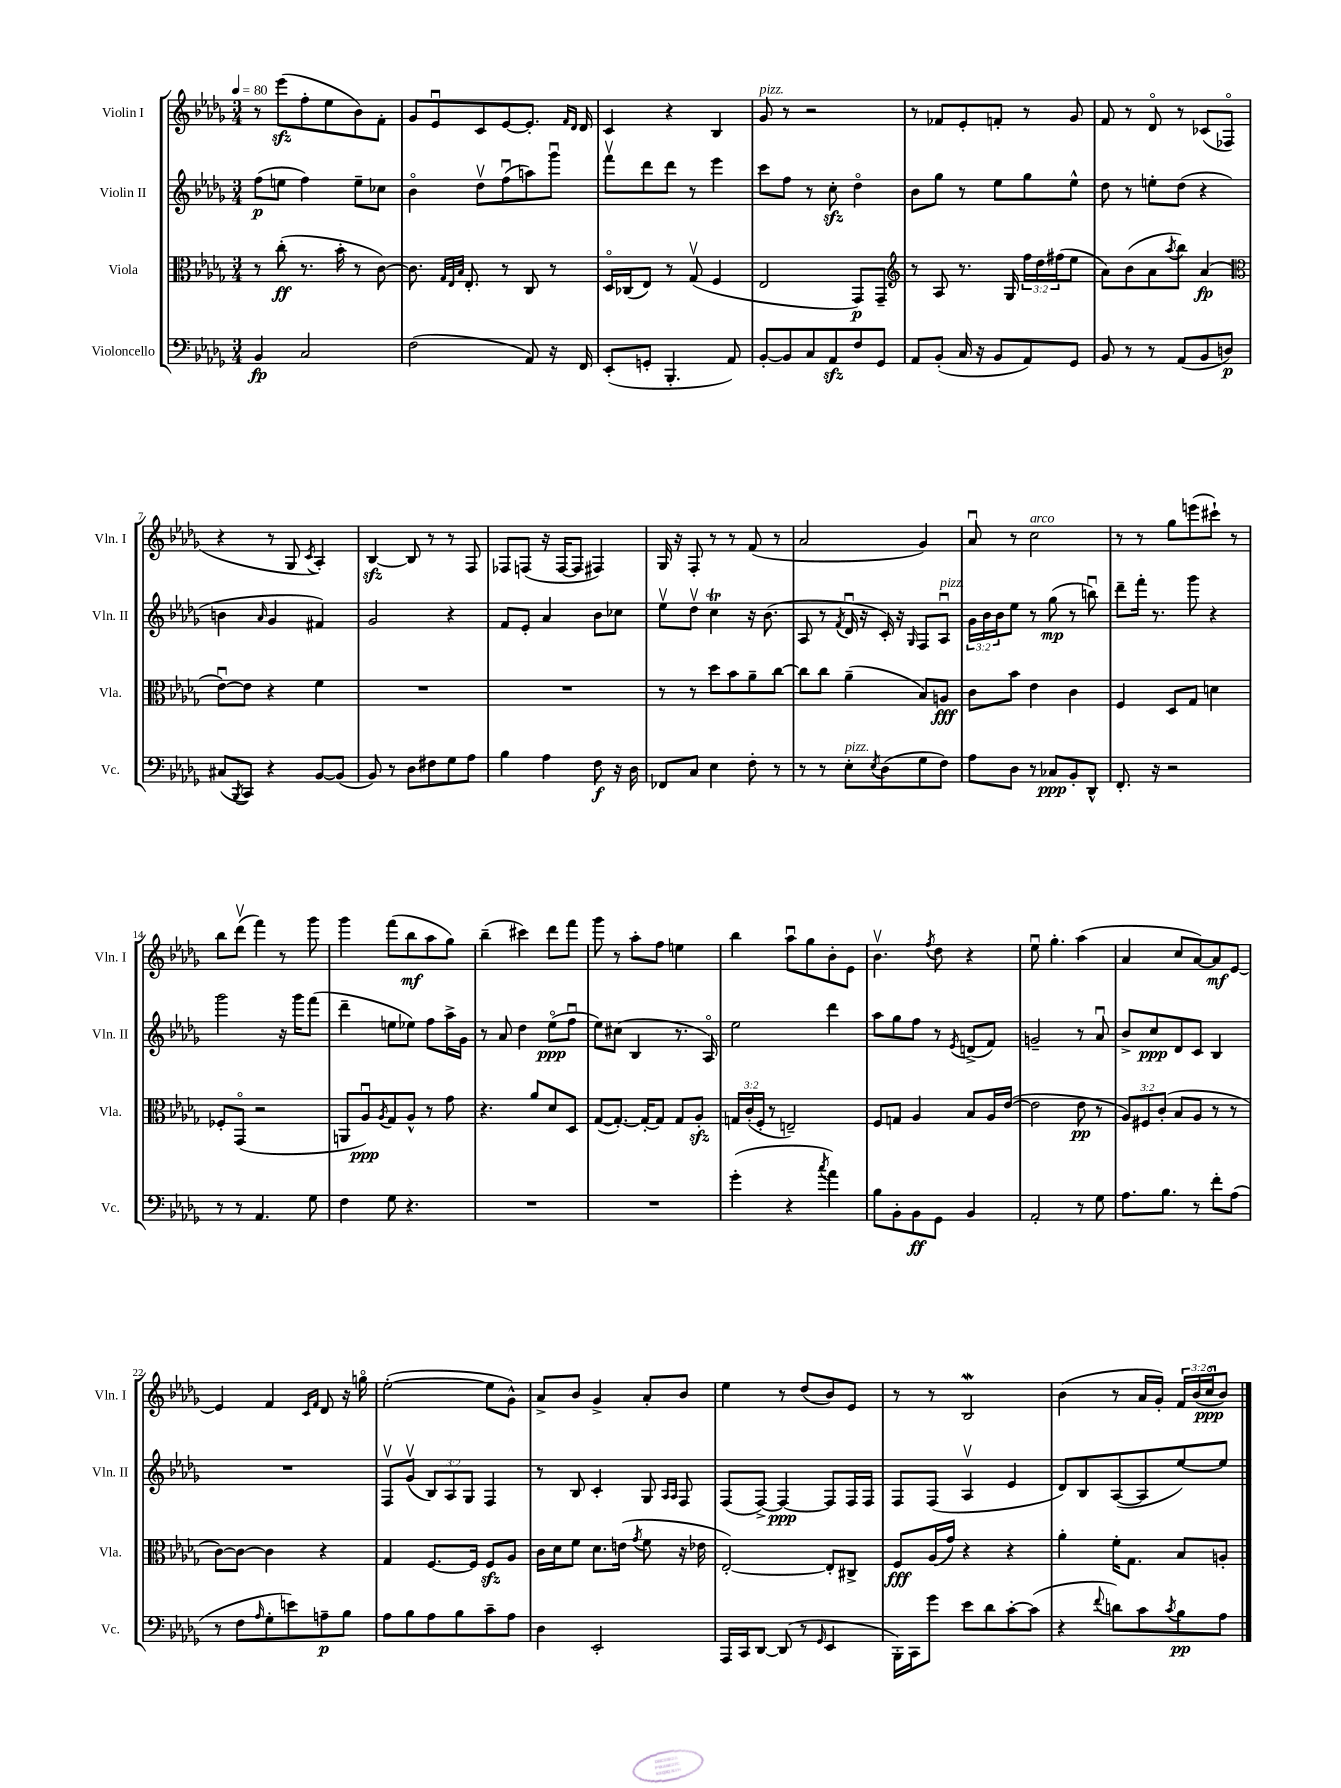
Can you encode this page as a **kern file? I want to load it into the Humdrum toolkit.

**kern	**kern	**kern	**kern
*staff4	*staff3	*staff2	*staff1
*clefF4	*clefC3	*clefG2	*clefG2
*k[b-e-a-d-g-]	*k[b-e-a-d-g-]	*k[b-e-a-d-g-]	*k[b-e-a-d-g-]
*M3/4	*M3/4	*M3/4	*M3/4
*MM80	*MM80	*MM80	*MM80
4BB-	8r	(8ff	8r
.	(8cc'	8ee	(8eee-
2C	8.r	4ff)	8ff'
.	.	.	8ee-
.	16b-'	.	.
.	8r	8ee~	8b-)
.	[8c)	8cc-	8f'
=	=	=	=
(2F	8.c]	4b-o	8g-
.	.	.	8e-u
.	32qqG-	.	.
.	32qqE-	.	.
.	32qqB-	.	.
.	8.E-'	.	.
.	.	8dd-v	8c
.	8r	(8ffu	[8e-
8AA-)	8C	8aa)	8.e-']
16r	8r	8ggg-u	.
.	.	.	16qqf
.	.	.	16qqd-
16FF	.	.	16d-
=	=	=	=
(8EE-'	16D-o	8fffv	4c
.	(16C-	.	.
8GG'	8E-)	8ddd-	.
4.BBB-'	8r	8ddd-	4r
.	(8G-v	8r	.
.	4F	4eee-	4B-
8AA-)	.	.	.
=	=	=	=
[8BB-'	2E-	8ccc	8g-
8BB-]	.	8ff	8r
8C	.	8r	2r
8AA-	.	8cc'	.
8F	8GG-)	4dd-o	.
8GG-	8GG-~	.	.
=	=	=	=
*	*clefG2	*	*
8AA-	8r	8b-	8r
(8BB-'	8A-	8gg-	8f-
16C	8.r	8r	8e-'
16r	.	.	.
8BB-	.	8ee-	8f'
.	16G-	.	.
8AA-)	24ff	8gg-	8r
.	24dd-	.	.
.	(24ff#	.	.
8GG-	8ee-	8ee-^^	8g-
=	=	=	=
8BB-	8a-)	8dd-	8f
8r	(8b-	8r	8r
8r	8a-	8ee'	8d-o
.	8qaa-	.	.
(8AA-	8bb-)	(8dd-	8r
8BB-	(4a-	4r	(8c-
8D)	.	.	8F-o
=	=	=	=
*	*clefC3	*	*
(8C#	[8e-u)	4b	4r
8qBBB-	.	.	.
8CC)	8e-]	.	.
.	.	16qqa-	.
4r	4r	4g-	8r
.	.	.	8G-
.	.	.	8qc
[8BB-	4f	4f#)	4A-')
(8BB-]	.	.	.
=	=	=	=
8BB-)	2.r	2g-	[4B-
8r	.	.	.
8D-	.	.	8B-]
8F#	.	.	8r
8G-	.	4r	8r
8A-	.	.	8F
=	=	=	=
4B-	2.r	8f	8F-
.	.	8e-'	(8F
4A-	.	4a-	16r
.	.	.	[16F
.	.	.	8F]
8F	.	8b-	4F#)
16r	.	8cc-	.
16D-	.	.	.
=	=	=	=
8FF-	8r	8ee-v	16G-
.	.	.	16r
8C	8r	8dd-v	8F'
4E-	8dd-	4cc	8r
.	8b-	.	8r
8F'	8a-~	16r	(8f
.	.	(8.b-	.
8r	[8cc	.	8r
=	=	=	=
8r	8cc]	8A-	2a-
8r	8cc	8r	.
.	.	8qf	.
8E-'	(4a-~	16d-u	.
.	.	16r	.
8qE-	.	.	.
(8D-	.	16c')	.
.	.	16r	.
.	.	16qqG-	.
8G-	8B-)	8F	4g-)
8F)	8A	8A-u	.
=	=	=	=
8A-	8c	24g-	8a-u
.	.	24b-	.
.	.	24b-	.
8D-	8b-	8ee-	8r
8r	4e-	8r	2cc
8C-	.	(8gg-	.
8BB-'	4c	8r	.
8DD-^^	.	8bbu)	.
=	=	=	=
8.FF'	4F	8ddd-~	8r
.	.	16fff'	8r
16r	.	8.r	.
2r	8D-	.	8gg-
.	8G-	8ggg-	(8eee
.	4d	4r	8ccc#`)
.	.	.	8r
=	=	=	=
8r	8F-'	2ggg-	8bb-
8r	(8GG-o	.	(8ddd-v
4.AA-	2r	.	4fff)
.	.	16r	8r
.	.	16ggg-	.
8G-	.	(8fff	8ggg-
=	=	=	=
4F	8AA	4ddd-~	4ggg-
.	8A-u)	.	.
.	8qA-	.	.
8G-	8G-	8ee	(8fff
4.r	8A-^^	8ee-)	8bb-
.	8r	8ff	8aa-
.	8g-	16aa-^	8gg-)
.	.	16g-	.
=	=	=	=
2.r	4.r	8r	(4bb-~
.	.	8a-	.
.	.	4dd-	4ccc#)
.	8a-	.	.
.	8d-	(8ee-o	8ddd-
.	8D-	8ffu	8fff
=	=	=	=
2.r	([8G-	8ee-)	8ggg-
.	8.G-'_)	(8cc#	8r
.	.	4B-	8aa-'
.	16G-'_	.	.
.	8G-]	.	8ff
.	8G-	8.r	4ee
.	8A-'	.	.
.	.	16A-o)	.
=	=	=	=
(4g-'	24G	2ee-	4bb-
.	(24c'	.	.
.	24F'	.	.
.	8r	.	.
4r	2E~)	.	8aa-u
.	.	.	8gg-
8qcc	.	.	.
4a-)	.	4ddd-	8b-'
.	.	.	8e-
=	=	=	=
8B-	8F	8aa-	4.b-v
8BB-'	8G	8gg-	.
8BB-	4A-	8ff	.
.	.	.	8qff
8GG-	.	8r	8dd-
.	.	8qe-	.
4BB-	8B-	(8d^	4r
.	16A-	8f)	.
.	([16e-	.	.
=	=	=	=
2AA-'	2e-]	2g~	8ee-u
.	.	.	4.gg-'
8r	8e-	8r	(4aa-
8G-	8r	8a-u	.
=	=	=	=
8.A-	12A-)	8b-^	4a-
.	12F#	.	.
.	.	8cc	.
.	(12c'	.	.
8.B-	.	.	.
.	8B-	8d-	8cc
8r	8A-	8c	[8a-)
8f'	8r	4B-	8a-]
(8A-	8r	.	[8e-
=	=	=	=
8r	[8c)	2.r	4e-]
8F	8c_	.	.
16qqA-	.	.	.
8G-'	4c]	.	4f
8e)	.	.	.
.	.	.	16qqc
.	.	.	16qqf
8A~	4r	.	8d-
8B-	.	.	16r
.	.	.	16ggo
=	=	=	=
8A-	4G-	8Fv	([2ee-'
8B-	.	(8g-v	.
8A-	[8.F	12B-)	.
.	.	12A-	.
8B-	.	.	.
.	.	12G-	.
.	16F]	.	.
8c~	8F	4F	8ee-]
8A-	8A-	.	8g-^^)
=	=	=	=
4D-	16c	8r	8a-^
.	16d-	.	.
.	8f	8B-	8b-
2EE-'	8.d-	4c'	4g-^
.	(16e	.	.
.	8qg-	.	.
.	8f	8G-	8a-'
.	.	16qqA-	.
.	.	16qqA-	.
.	16r	8F	8b-
.	16e-	.	.
=	=	=	=
16AAA-	[2E-')	(8F	4ee-
16CC	.	.	.
[8DD-	.	[8F^)	.
(8DD-]	.	4F_	8r
8r	.	.	(8dd-
16qqGG-	.	.	.
4EE-	8E-']	8F]	8b-)
.	8C#^	16F	8e-
.	.	16F	.
=	=	=	=
16BBB-')	8F	8F	8r
16CC	.	.	.
8g-	(16A-	(8F	8r
.	16g-)	.	.
8e-	4r	4A-v	2B-
8d-	.	.	.
[8c'	4r	4e-	.
(8c]	.	.	.
=	=	=	=
4r	4a-'	8d-)	(4b-
.	.	8B-	.
8qqf	.	.	.
8d)	16f'	([8A-	8r
.	8.G-	.	.
8c	.	8A-]	16a-
.	.	.	16g-')
8qc	.	.	.
8B-	8B-	[8ee-)	24f
.	.	.	(24b-
.	.	.	24cco
8A-	8A'	8ee-]	8b-)
==	==	==	==
*-	*-	*-	*-
